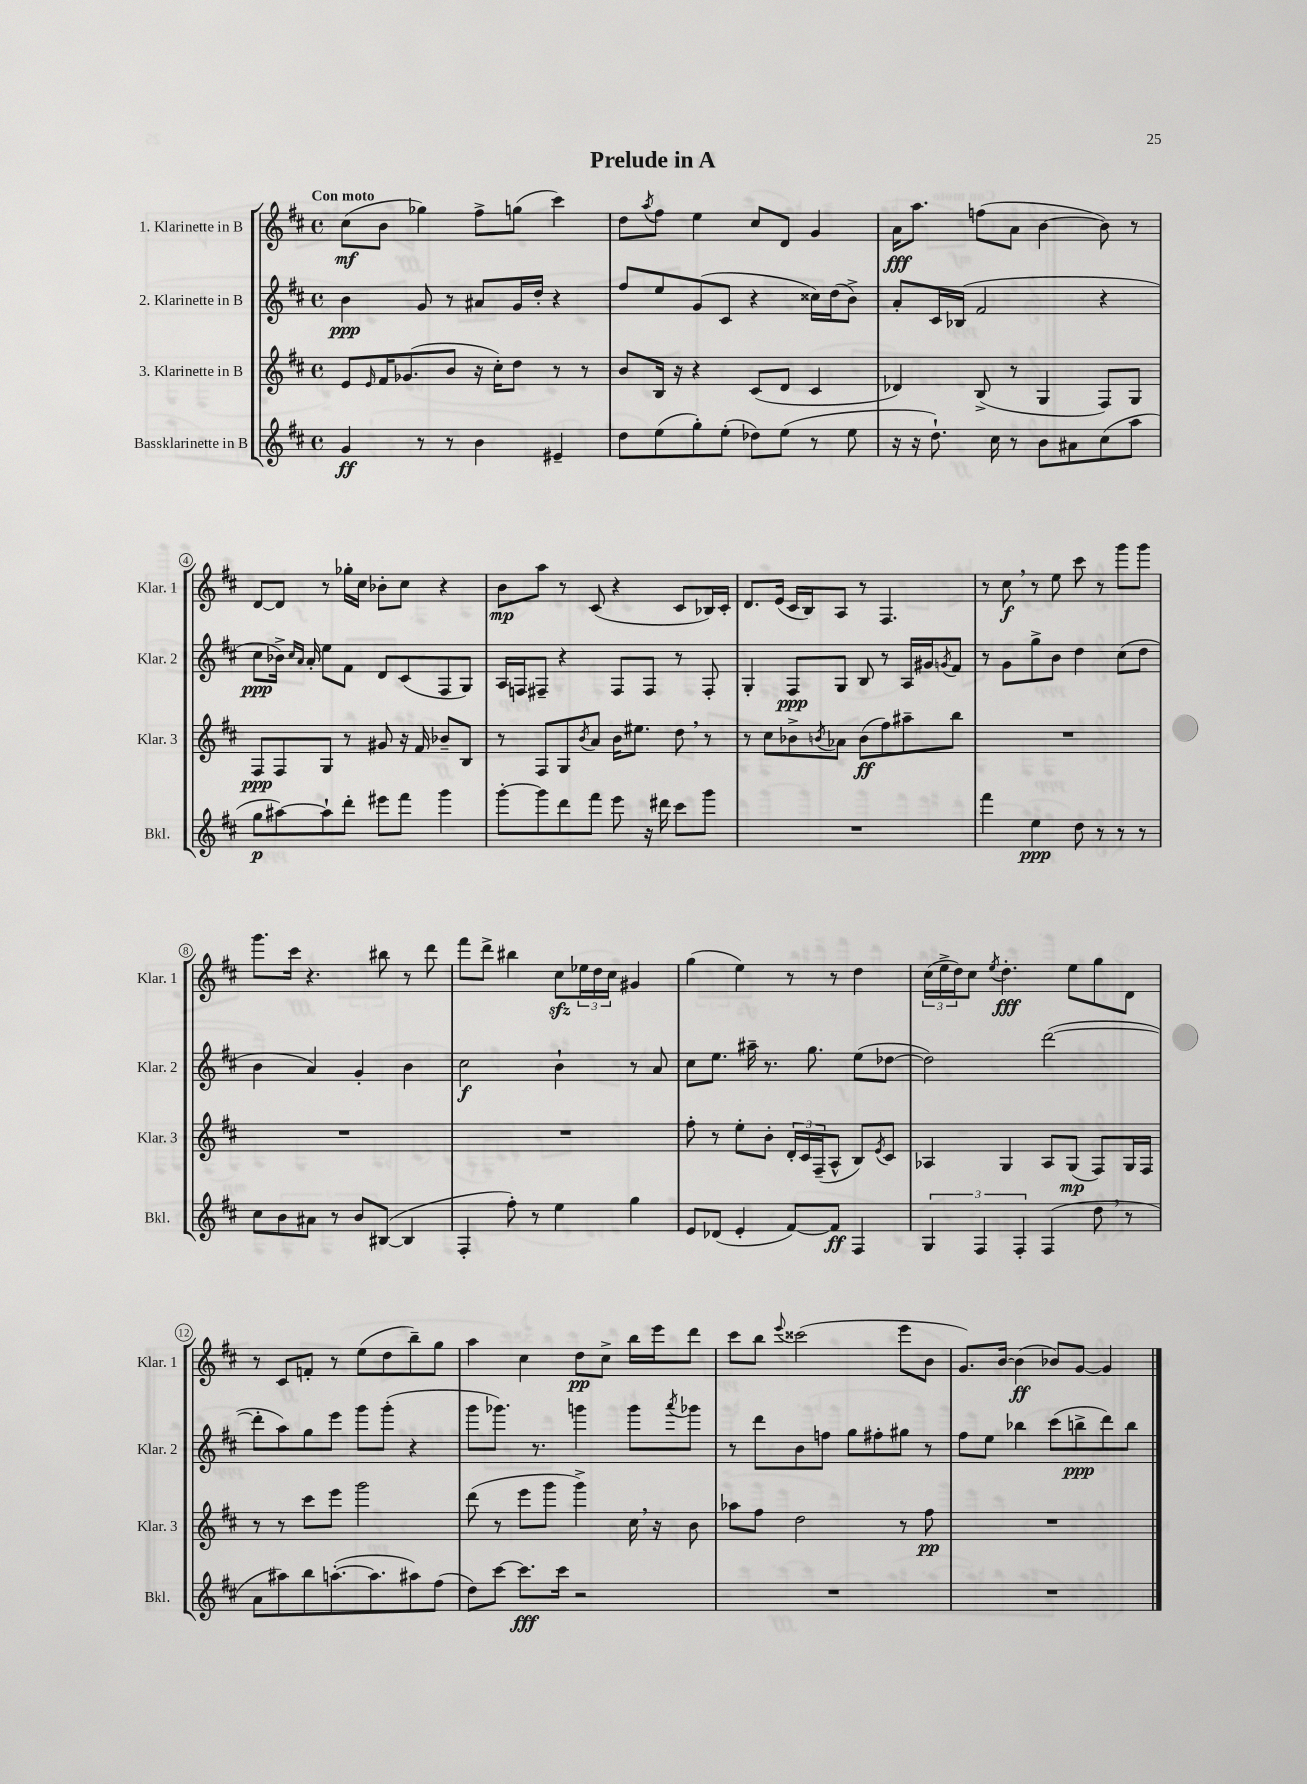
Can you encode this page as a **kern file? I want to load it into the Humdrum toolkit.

**kern	**kern	**kern	**kern
*staff4	*staff3	*staff2	*staff1
*clefG2	*clefG2	*clefG2	*clefG2
*k[f#c#]	*k[f#c#]	*k[f#c#]	*k[f#c#]
*M4/4	*M4/4	*M4/4	*M4/4
*met(c)	*met(c)	*met(c)	*met(c)
4g/	8e/L	4b\	(8cc#\L
.	16qqe/	.	.
.	16f#/K	.	8b\J
.	(8.g-/	.	.
8r	.	8g/	4gg-\)
8r	8b/J	8r	.
4b\	16r	8a#/L	8ff#^\L
.	16cc#'\LK)	.	.
.	8dd\J	16g/L	(8gg\J
.	.	16dd'/JJ	.
4e#~/	8r	4r	4ccc#\)
.	8r	.	.
=	=	=	=
8dd\L	8b/L	8ff#/L	8dd\L
.	.	.	8qaa/
(8ee\	16B/Jk	8ee/	8ff#\J
.	16r	.	.
8gg'\)	4r	(8g/	4ee\
(8ee'\J	.	8c#/J	.
8dd-\L)	(8c#/L	4r	8cc#/L
(8ee\J	8d/J	.	8d/J
8r	4c#/	16cc##\LL)	4g/
.	.	(16dd\J	.
8ee\	.	8b^\J)	.
=	=	=	=
16r	4d-/)	8a'/L	16a\LK
16r	.	.	8.aa\J
8.dd`\)	.	16c#/L	.
.	.	(16B-/JJ	.
.	(8B^/	2f#/	(8ff\L
16cc#\	.	.	.
8r	8r	.	8a\J
8b\L	4G/	.	[4b\
8a#\	.	.	.
(8cc#\	8F#/L)	4r	8b\])
8aa\J	8G/J	.	8r
=	=	=	=
8gg\L	8F#/L	8cc#\L	[8d/L
[8aa#\)	8F#/	16b-^\Jk)	8d/]J
.	.	16qqcc#/LL	.
.	.	16qqa/JJ	.
.	.	16a'/	.
8aa#`\]	8G/J	8ee\L	8r
8ddd'\J	8r	8f#\J	16gg-'\LL
.	.	.	16cc#\JJ
8eee#\L	8g#/	8d/L	8b-'\L
8fff#\J	16r	(8c#/	8cc#\J
.	16f#/	.	.
4ggg\	8b-~/L	8F#/	4r
.	8B/J	8G/J)	.
=	=	=	=
[8ggg'\L	8r	16A/LL	8b\L
.	.	16F/J	.
8ggg\]	8F#/L	8F#~/J	8aa\J
8ddd\	8G/	4r	8r
.	8qb/	.	.
8fff#\J	8a/J	.	(8c#/
8eee\	16b\LK	8F#/L	4r
.	8.ee#\J	.	.
16r	.	8F#/J	.
16ddd#\	.	.	.
8ccc#\L	8dd\	8r	8c#/L
8ggg\J	8r	8F#'/	16B-/L)
.	.	.	16c#'/JJ
=	=	=	=
1r	8r	4G'/	8.d/L
.	8cc#\L	.	.
.	.	.	(16e/Jk
.	8b-^\	8F#/L	16c#/LL
.	.	.	16B/J)
.	8qb/	.	.
.	8a-\J	8G/J	8A/J
.	(8b\L	8B/	8r
.	8ff#\)	8r	4.F#/
.	8aa#~\	16A/LL	.
.	.	16g#/J	.
.	.	8qg/	.
.	8bb\J	8f#/J	.
=	=	=	=
4fff#\	1r	8r	8r
.	.	8g\L	8cc#\
4ee\	.	8gg^\	8r
.	.	8b\J	8ee\
8dd\	.	4dd\	8ccc#\
8r	.	.	8r
8r	.	(8cc#\L	8ggg\L
8r	.	8dd\J	8ggg\J
=	=	=	=
8cc#\L	1r	4b\	8.ggg\L
8b\	.	.	.
.	.	.	16ccc#\Jk
8a#\J	.	4a/)	4.r
8r	.	.	.
8b/L	.	4g'/	.
([8B#/J	.	.	8bb#\
4B#/]	.	4b\	8r
.	.	.	8ddd\
=	=	=	=
4F#'/	1r	2cc#\	8fff#\L
.	.	.	8ddd^\J
8ff#'\)	.	.	4bb#\
8r	.	.	.
4ee\	.	4b`\	8cc#\L
.	.	.	24ee-\L
.	.	.	24dd\
.	.	.	24cc#\JJ
4gg\	.	8r	4g#/
.	.	8a/	.
=	=	=	=
8e/L	8ff#'\	8cc#\L	(4gg\
(8d-/J	8r	8.ee\J	.
4e'/	8ee'\L	.	4ee\)
.	.	16aa#~\	.
.	8b'\J	8.r	.
[8f#/L)	24d'/LL	.	8r
.	24c#/	.	.
.	.	8.gg\	.
.	(24F#~/J	.	.
8f#/]J	8A^^/J	.	8r
4F#/	8B/L)	(8ee\L	4dd\
.	8qe/	.	.
.	8c#/J	[8dd-\J	.
=	=	=	=
6G/	4A-/	2dd-\])	(24cc#\LL
.	.	.	24ee^\
.	.	.	24dd\J)
.	.	.	8cc#\J
6F#/	.	.	.
.	.	.	8qee/
.	4G/	.	4.dd'\
6F#'/	.	.	.
(4F#/	8A-/L	([2ddd\	.
.	(8G/J	.	8ee\L
8dd\	8F#/L)	.	8gg\
8r	16G/L	.	8d\J
.	16F#/JJ	.	.
=	=	=	=
8a\L	8r	8ddd'\]L	8r
8aa#\)	8r	8aa\)	8c#/L
8bb\	8ccc#\L	8gg\	8f'/J
([8.aa'\	8eee\J	8eee\J	8r
.	2ggg\	8ggg\L	(8ee\L
8.aa\]	.	.	.
.	.	(8ggg'\J	8dd\
8aa#\)	.	4r	8bb~\)
(8ff#\J	.	.	8gg\J
=	=	=	=
8dd\L)	(8ddd\	8ggg\L	4aa\
[8ccc#\J	8r	8.ggg-\J)	.
8.ccc#\]L	8eee\L	.	4cc#\
.	.	8.r	.
.	8ggg\J	.	.
16ccc#\Jk	.	.	.
2r	4ggg^\)	4ggg\	8dd\L
.	.	.	8cc#^\J
.	16cc#\	8ggg\L	16bb\LL
.	16r	.	16eee\J
.	.	8qaaa/	.
.	8b\	8ggg-\J	8ddd\J
=	=	=	=
1r	8aa-\L	8r	8ccc#\L
.	8ff#\J	8ddd\L	8bb\J
.	.	.	8qqeee/
.	2dd\	8b\	(2ccc##\
.	.	8ff\J	.
.	.	8gg\L	.
.	.	8ff#'\	.
.	8r	8gg#\J	8eee\L
.	8ff#\	8r	8b\J
=	=	=	=
1r	1r	8ff#\L	8.g/L)
.	.	8ee\J	.
.	.	.	[16b/Jk
.	.	4bb-\	(4b\]
.	.	(8ccc#\L	8b-/L)
.	.	8bb^\	[8g/J
.	.	8ddd\)	4g/]
.	.	8bb\J	.
==	==	==	==
*-	*-	*-	*-
